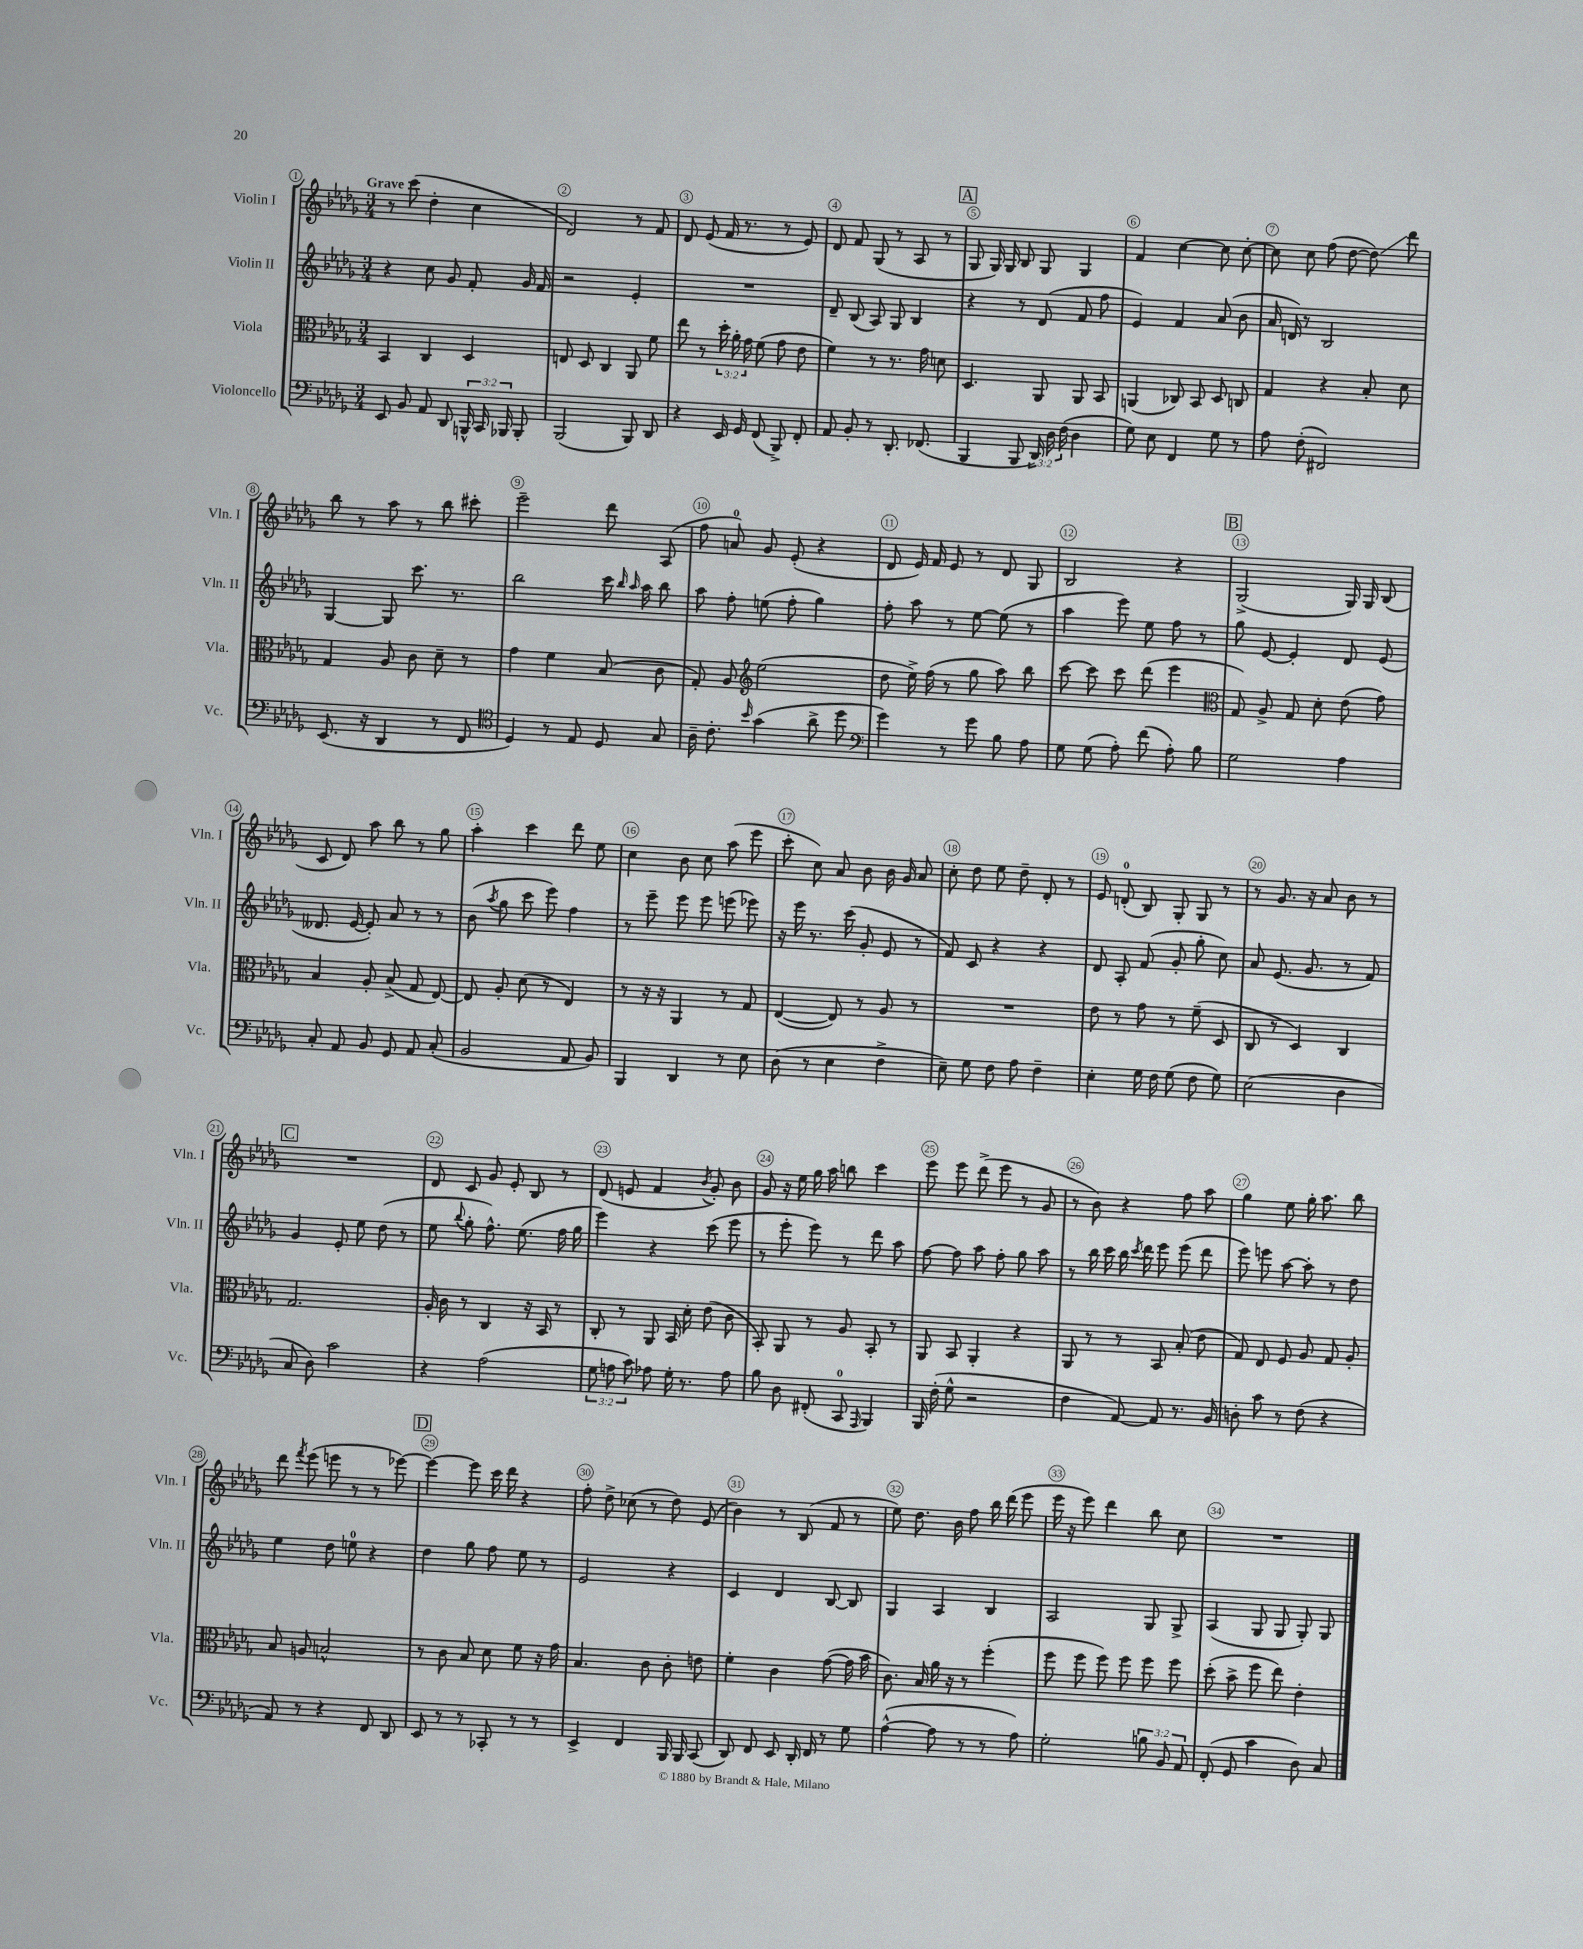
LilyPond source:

<<
\new StaffGroup <<
\new Staff = "s0" \with { instrumentName = "Violin I" shortInstrumentName = "Vln. I" } {
    \clef treble \key des \major \numericTimeSignature \time 3/4 \tempo "Grave"
    \autoBeamOff r8 c'''8( des''4-. c''4 |
    des'2) r8 f'8 |
    des'8 ees'8( f'16 r8. r8 ees'8) |
    des'8 f'8 ges8( r8 aes8 r8 |
    \mark \markup { \box "A" } ges8 ges16) ges16 bes8 ges8 ges4 |
    f'4 c''4~ c''8 c''8~-. |
    c''8 c''8 f''8( des''8~ des''8\glissando) des'''8 |
    bes''8 r8 aes''8 r8 bes''8 cis'''8-. |
    ees'''2-- des'''8 aes8( |
    f''8 a'8-0) ges'8 ees'8-.( r4 |
    des'8 ees'16) f'16 ees'8 r8 des'8 ges8 |
    bes2 r4 |
    \mark \markup { \box "B" } ges2->( ges16) ges16 bes8( |
    c'8 des'8) aes''8 bes''8 r8 ges''8 |
    aes''4-. c'''4 des'''8 ees''8 |
    c''4 bes'8 c''8 aes''8( ees'''8 |
    c'''8-. c''8) aes'8 bes'8 bes'16 ges'16 aes'8 |
    c''8-. des''8 ees''8 des''8-- des'8-. r8 |
    ees'8 d'8-0-.( bes8) ges8-. ges8 r8 |
    r8 ges'8. r16 aes'8 bes'8 r8 |
    \mark \markup { \box "C" } R2. |
    des'8 c'8 ges'8 ees'8-. bes8 r8 |
    des'8( e'8 f'4 \acciaccatura { bes'8 } ges'8-.) bes'8 |
    ges'8 r16 ees''16 ges''16 aes''16 b''8 c'''4 |
    ees'''8 ees'''8 des'''8->( ees'''8 r8 ges'8 |
    r8 bes'8) r4 f''8 aes''8 |
    ges''4 ees''8 ges''16-. aes''8. bes''8 |
    des'''8 \acciaccatura { f'''8 } ees'''8( e'''8 r8 r8 ees'''8~) |
    \mark \markup { \box "D" } ees'''4~ ees'''8 c'''16 des'''16 r4 |
    f''8-. des''8-> ces''8( r8 des''8) ees'8( |
    bes'4) r8 bes8( f'8 r8 |
    ees''8) des''8. bes'16 f''8 bes''16 des'''16( ees'''8 |
    ees'''16 r16 ees'''8) des'''4 bes''8 c''8 |
    R2. \bar "|." |
}
\new Staff = "s1" \with { instrumentName = "Violin II" shortInstrumentName = "Vln. II" } {
    \clef treble \key des \major \numericTimeSignature \time 3/4
    \autoBeamOff r4 c''8 ges'8 f'8-. ges'16 f'16 |
    r2 ees'4-. |
    R2. |
    des'8-- bes8( aes8) ges8 bes4 |
    \mark \markup { \box "A" } r4 r8 des'8( f'8 f''8 |
    ees'4) f'4 aes'8( bes'8 |
    aes'16 d'16) r8 bes2 |
    ges4~ ges8 c'''8. r8. |
    bes''2 c'''16 \grace { bes''16 aes''16 } aes''16 bes''8 |
    aes''8 f''8-. e''8( f''8-. ges''4) |
    f''8-. aes''8 r8 ees''8~ ees''8( r8 |
    aes''4 ees'''8) ees''8 f''8 r8 |
    \mark \markup { \box "B" } ges''8 ees'8~ ees'4-. des'8 ees'8( |
    deses'8. ees'16~ ees'8-.) aes'8 r8 r8 |
    bes'8( \acciaccatura { aes''8 } ges''8 c'''8 ees'''8) f''4 |
    r8 ees'''8-- ees'''8 ees'''8 e'''8( ees'''8) |
    r16 ees'''16 r8. c'''16( ges'8-. ees'8 r8 |
    f'8) c'8 r4 r4 |
    des'8 aes8-. f'8( ges'8-. ges''8-. c''8) |
    aes'8 ees'8.( ges'8. r8 f'8) |
    \mark \markup { \box "C" } ges'4 ees'8-. ees''8 des''8( r8 |
    ees''8 \appoggiatura { bes''8 } ges''8-. f''8.-^) ees''8.( f''16 ges''16 |
    ees'''4) r4 c'''8( ees'''8 |
    r8 ees'''8-. ees'''8) r8 des'''8 aes''8 |
    f''8~ f''8 aes''8 f''8-. ges''8 aes''8 |
    r8 bes''16 c'''16 bes''16 \acciaccatura { c'''8 } des'''16 ees'''8 ees'''8( des'''8 |
    ees'''8) e'''8 aes''8~ aes''8-. r8 des''8 |
    ees''4 des''8 e''8-0 r4 |
    \mark \markup { \box "D" } des''4 ges''8 f''8 ees''8 r8 |
    ees'2 r4 |
    c'4 des'4 bes8~ bes8 |
    ges4 aes4 bes4 |
    aes2 ges8 ges8-> |
    aes4( ges8 ges8 ges8-.) ges8 \bar "|." |
}
\new Staff = "s2" \with { instrumentName = "Viola" shortInstrumentName = "Vla." } {
    \clef alto \key des \major \numericTimeSignature \time 3/4 \override Staff.TupletNumber.text = #tuplet-number::calc-fraction-text
    \autoBeamOff bes,4 c4 des4 |
    e8 des8 c4 aes,8 f'8 |
    ees''8 r8 \tuplet 3/2 { des''16-. aes'16-. ges'16 } f'8( ges'8 ees'8 |
    f'4) r8 r8. ges'16 d'8 |
    \mark \markup { \box "A" } des4. aes,8 aes,8 bes,8 |
    a,4( ces8) bes,8 des8 c8 |
    ges4 r4 bes8-. des'8 |
    ges4 aes8 c'8 des'8-- r8 |
    ges'4 f'4 bes8( c'8 |
    ges8-.) aes8 \clef treble ees''2( |
    des''8 ees''16->) f''16( r8 ges''8 aes''8) bes''8 |
    c'''8~ c'''8 c'''8 des'''8( ees'''4 |
    \mark \markup { \box "B" } \clef alto ges8) aes8-> ges8 des'8-. ees'8( ges'8) |
    bes4 aes8-. bes8->( ges8 ees8~) |
    ees8 aes8-. des'8( r8 ees4) |
    r8 r16 r16 aes,4 r8 ges8 |
    ees4~( ees8) r8 aes8 r8 |
    R2. |
    ees'8 r8 ges'8 r8 f'8--( des8 |
    c8 r8 des4) c4 |
    \mark \markup { \box "C" } ges2. |
    aes16-. c'16 r8 c4 r16 bes,16 r8 |
    c8-. r8 aes,8 bes,16 des'16-. ees'8( c'8 |
    bes,8-.) aes,8 r8 aes8 bes,8-. r8 |
    aes,8 bes,8 aes,4-. r4 |
    aes,8 r8 r8 bes,8 bes8-.( ees'8 |
    ges8) ees8 f8 aes8 ges8 aes8-. |
    bes8 a8 b2-^ |
    \mark \markup { \box "D" } r8 c'8 bes8 des'8 f'8 r16 ges'16 |
    bes4. c'8 c'8-. e'8 |
    f'4-. c'4 ges'8~( ges'16 bes'16 |
    c'8.) bes16 aes'16 r16 r8 f''4-.( |
    f''8 f''8 f''8) f''8 f''8 f''8 |
    des''8-.( bes'8-> f''8 ees''8) ees'4-. \bar "|." |
}
\new Staff = "s3" \with { instrumentName = "Violoncello" shortInstrumentName = "Vc." } {
    \clef bass \key des \major \numericTimeSignature \time 3/4 \override Staff.TupletNumber.text = #tuplet-number::calc-fraction-text
    \autoBeamOff ees,8 bes,8 aes,8 des,8 \tuplet 3/2 { b,,16-^ c,16 bes,,16 } bes,,8-. |
    bes,,2( bes,,8) des,8 |
    r4 ees,16 ges,16 f,8( bes,,8->) f,8-. |
    aes,8 bes,8-. r8 des,8.-. fes,8.( |
    \mark \markup { \box "A" } bes,,4 bes,,8 \tuplet 3/2 { des,16) des16 f16( } des4 |
    ges8) ees8 f,4 ges8 r8 |
    aes8 f8-.( fis,2) |
    ees,8.( r16 des,4 r8 f,8 |
    \clef tenor des4) r8 ees8 des8 ges8 |
    aes16-- c'8.-. \grace { bes'16 } ges'4( aes'8-> des''8 |
    \clef bass ges'4) r8 ges'8 bes8 aes8 |
    ges8 ges8( aes8-.) f'8( aes8-.) bes8 |
    \mark \markup { \box "B" } ges2 aes4 |
    c8-. aes,8 bes,8 ges,8 aes,8 c8-.( |
    bes,2 aes,8 bes,8) |
    bes,,4 des,4 r8 ees8 |
    des8( r8 ees4 f4-> |
    ees8--) ges8 f8 aes8 f4-- |
    ees4-. ges16 f16 ges8( f8 ges8) |
    ees2( des4 |
    \mark \markup { \box "C" } c8 des8) c'2 |
    r4 aes2( |
    \tuplet 3/2 { ges8 a8 c'8) } aes8 ges16-. r8. aes8 |
    bes8 des8 fis,8-.( c,8-0 \grace { aes,,16 } bes,,4) |
    bes,,16 f16-.( ges8-^ r2 |
    f4 aes,8~) aes,8 r8. bes,16 |
    d8-. c'8 r8 f8( r4 |
    aes,8) r8 r4 f,8 des,8 |
    \mark \markup { \box "D" } ees,8 r8 r8 ces,8-. r8 r8 |
    ees,4-> f,4 bes,,16 bes,,16 c,8( |
    des,8) f,8 ees,8 des,16-. f,16 r8 ges8 |
    aes4~-^( aes8 r8 r8 aes8) |
    ges2-. \tuplet 3/2 { b8 bes,8 aes,8 } |
    f,8-.( ges,8 c'4 des8) c8 \bar "|." |
}
>>
>>
\layout { \context { \Score \override BarNumber.break-visibility = ##(#f #t #t) barNumberVisibility = #all-bar-numbers-visible \override BarNumber.stencil = #(make-stencil-circler 0.1 0.3 ly:text-interface::print) } }
